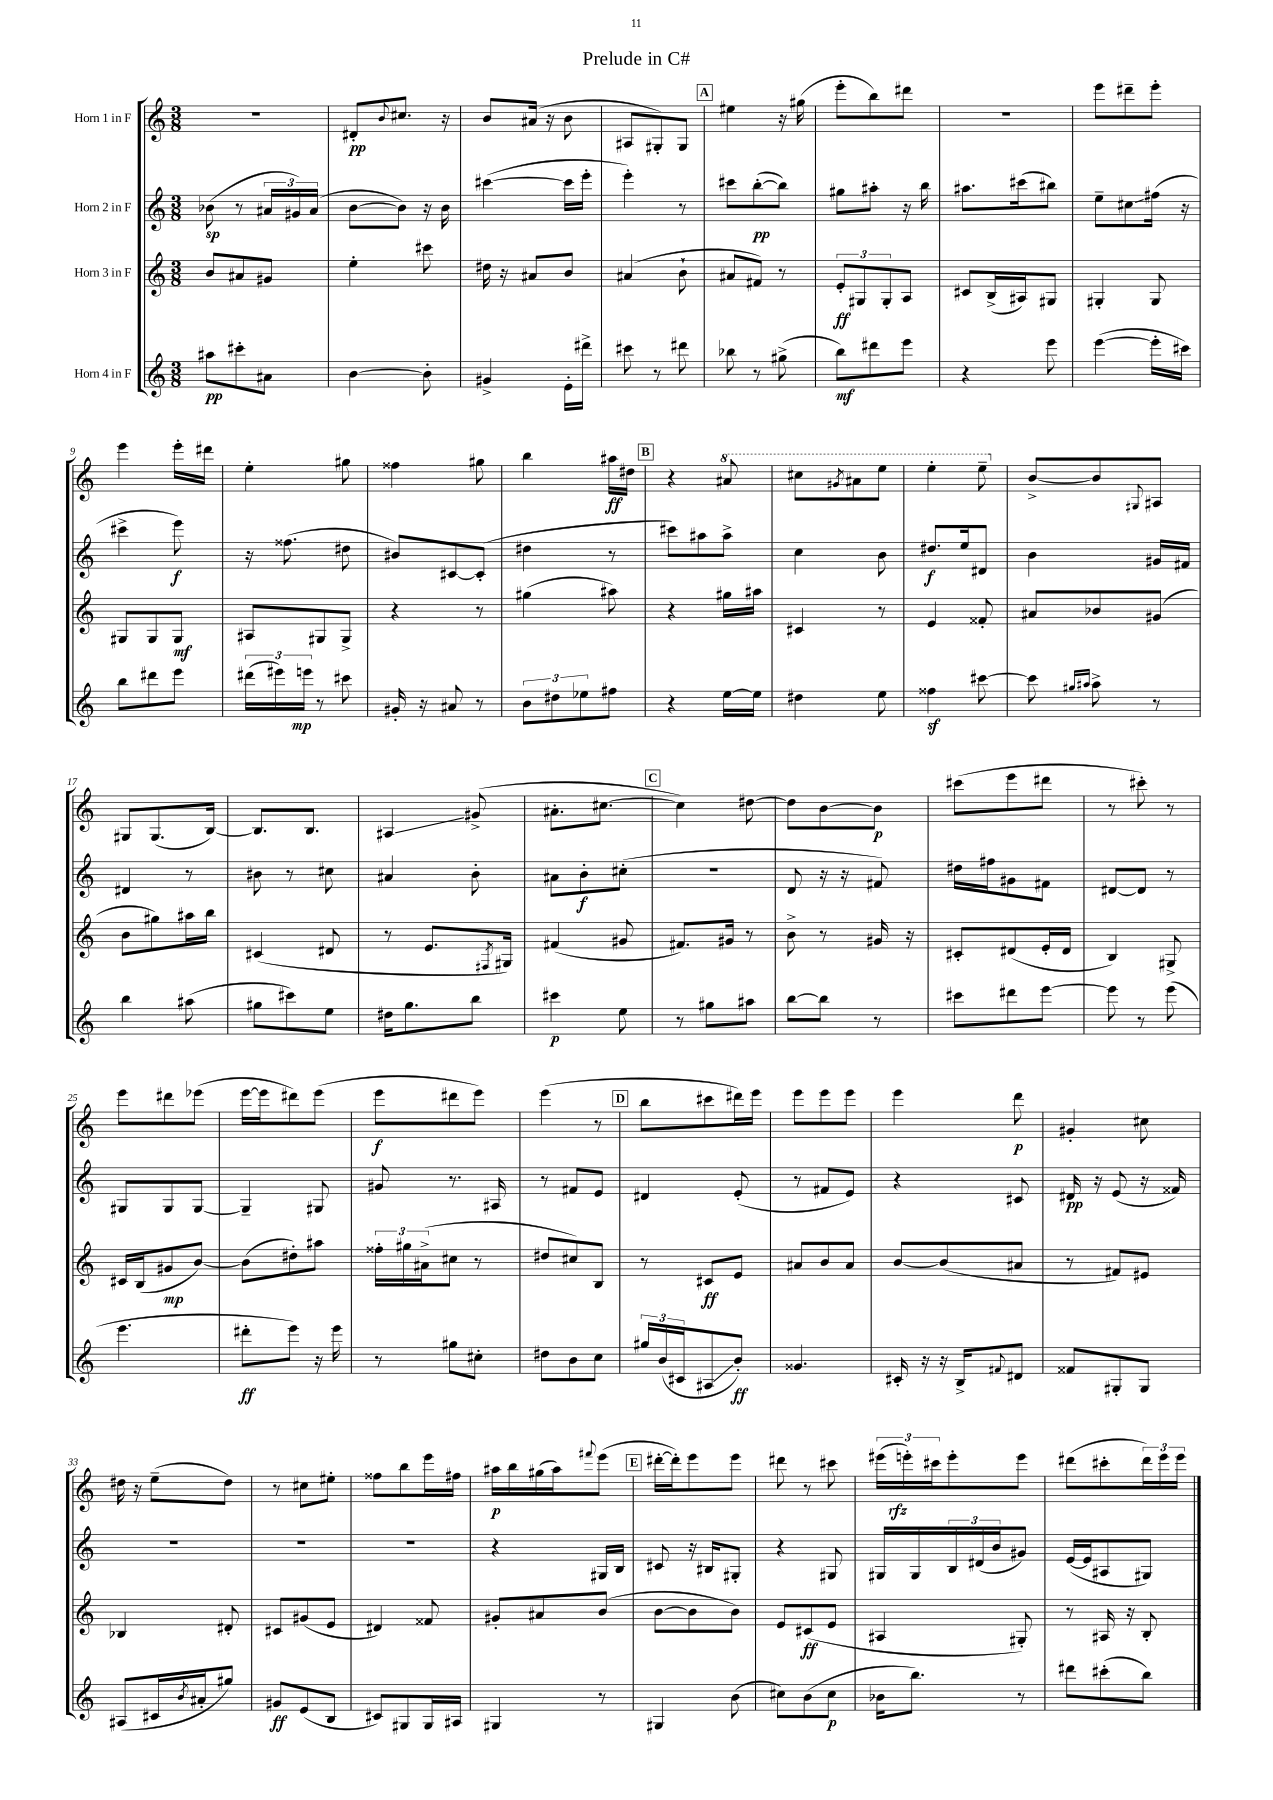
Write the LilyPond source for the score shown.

\header { title = "Prelude in C#" }
<<
\new StaffGroup <<
\new Staff = "s0" \with { instrumentName = "Horn 1 in F" } {
    \clef treble \key c \major \numericTimeSignature \time 3/8
    R4. |
    dis'8-.\pp \appoggiatura { b'8 } cis''8. r16 |
    b'8 ais'16( r16 b'8 |
    ais8 gis8-.) gis8 |
    \mark \markup { \box "A" } eis''4 r16 gis''16( |
    e'''8-. b''8) dis'''8 |
    r4. |
    e'''8 dis'''8-- e'''8-. |
    e'''4 e'''16-. dis'''16 |
    e''4-. gis''8 |
    fisis''4 gis''8 |
    b''4 ais''16\ff dis''16 |
    \mark \markup { \box "B" } r4 \ottava #1 ais''8 |
    cis'''8 \acciaccatura { gis''8 } ais''8 e'''8 |
    e'''4-. e'''8-- \ottava #0 |
    b'8~-> b'8 \appoggiatura { gis8 } ais8 |
    gis8 gis8.( b16~) |
    b8. b8. |
    ais4\glissando gis'8->( |
    ais'8.-. cis''8.~ |
    \mark \markup { \box "C" } cis''4) dis''8~ |
    dis''8 b'8~ b'8\p |
    cis'''8( e'''8 dis'''8 |
    r8 cis'''8-.) r8 |
    e'''8 dis'''8 ees'''8( |
    e'''16~ e'''16 dis'''8) e'''8( |
    e'''8\f dis'''8 e'''8) |
    e'''4( r8 |
    \mark \markup { \box "D" } b''8 cis'''8 dis'''16) e'''16 |
    e'''8 e'''8 e'''8 |
    e'''4 d'''8\p |
    gis'4-. cis''8 |
    dis''16 r16 e''8--( dis''8) |
    r8 cis''8 eis''8-. |
    fisis''8 b''8 e'''16 fis''16 |
    ais''16\p b''16 gis''16( ais''16) \appoggiatura { fis'''8 } e'''8( |
    \mark \markup { \box "E" } dis'''16~-. dis'''16-.) e'''8 e'''8 |
    dis'''8 r8 cis'''8 |
    \tuplet 3/2 { eis'''16( e'''16-.\rfz) cis'''16 } e'''8-. e'''8 |
    dis'''8( cis'''8-. \tuplet 3/2 { dis'''16) e'''16 e'''16 } \bar "|." |
}
\new Staff = "s1" \with { instrumentName = "Horn 2 in F" } {
    \clef treble \key c \major \numericTimeSignature \time 3/8
    bes'8\sp( r8 \tuplet 3/2 { ais'16 gis'16) ais'16( } |
    b'8~ b'8) r16 b'16 |
    cis'''4~( cis'''16 e'''16-. |
    e'''4-.) r8 |
    \mark \markup { \box "A" } cis'''8 b''8~-.\pp( b''8) |
    gis''8 ais''8-. r16 b''16 |
    ais''8. cis'''16( bis''8) |
    e''8-- cis''8\glissando fis''16( r16 |
    cis'''4-> e'''8\f) |
    r16 fisis''8.( dis''8 |
    bis'8) cis'8~ cis'8-.( |
    dis''4 r8 |
    \mark \markup { \box "B" } cis'''8) ais''8 ais''8-> |
    c''4 b'8 |
    dis''8.\f e''16 dis'8 |
    b'4 gis'16 fis'16 |
    dis'4 r8 |
    bis'8 r8 cis''8 |
    ais'4 b'8-. |
    ais'8 b'8-.\f cis''8-.( |
    \mark \markup { \box "C" } R4. |
    d'8 r16 r16 fis'8) |
    dis''16 fis''16 gis'8 fis'8 |
    dis'8~ dis'8 r8 |
    gis8 gis8 gis8~ |
    gis4-- gis8 |
    gis'8 r8. ais16 |
    r8 fis'8 e'8 |
    \mark \markup { \box "D" } dis'4 e'8-.( |
    r8 fis'8 e'8) |
    r4 cis'8 |
    dis'16\pp r16 e'8( r16 fisis'16) |
    R4. |
    R4. |
    R4. |
    r4 gis16 b16 |
    \mark \markup { \box "E" } cis'8 r16 bis16 gis8-. |
    r4 gis8 |
    gis16 gis16 \tuplet 3/2 { b16 dis'16( b'16 } gis'8) |
    e'16~( e'16 ais8 gis8) \bar "|." |
}
\new Staff = "s2" \with { instrumentName = "Horn 3 in F" } {
    \clef treble \key c \major \numericTimeSignature \time 3/8
    b'8 ais'8 gis'8 |
    e''4-. cis'''8 |
    dis''16 r16 ais'8 b'8 |
    ais'4( b'8-! |
    \mark \markup { \box "A" } ais'8 fis'8) r8 |
    \tuplet 3/2 { e'8-.\ff gis8 gis8-. } a8 |
    cis'8 b16->( ais16) gis8 |
    gis4-. gis8 |
    gis8 gis8 gis8\mf |
    ais8 gis8 gis8-> |
    r4 r8 |
    gis''4( ais''8) |
    \mark \markup { \box "B" } r4 gis''16 ais''16 |
    cis'4 r8 |
    e'4 fisis'8-. |
    ais'8 bes'8 gis'8( |
    b'8 gis''8) ais''16 b''16 |
    cis'4( dis'8 |
    r8 e'8. \acciaccatura { fis8 } gis16) |
    fis'4( gis'8 |
    \mark \markup { \box "C" } fis'8.) gis'16 r8 |
    b'8-> r8 gis'16 r16 |
    cis'8-. dis'8( e'16-. dis'16 |
    b4) gis8-> |
    cis'16 b16( gis'8\mp b'8~) |
    b'8( dis''8-.) ais''8 |
    \tuplet 3/2 { fisis''16-. gis''16 ais'16->( } cis''8 r8 |
    dis''8 cis''8) b8 |
    \mark \markup { \box "D" } r8 cis'8\ff e'8 |
    ais'8 b'8 ais'8 |
    b'8~ b'8( ais'8 |
    r8 fis'8) eis'8 |
    bes4 dis'8-. |
    cis'8 gis'8( e'8 |
    dis'4) fisis'8 |
    gis'8-. ais'8 b'8( |
    \mark \markup { \box "E" } b'8~ b'8 b'8) |
    e'8 cis'8\ff( e'8 |
    ais4 gis8-.) |
    r8 ais16 r16 b8-. \bar "|." |
}
\new Staff = "s3" \with { instrumentName = "Horn 4 in F" } {
    \clef treble \key c \major \numericTimeSignature \time 3/8
    ais''8\pp cis'''8-. ais'8 |
    b'4~ b'8-. |
    gis'4-> e'16-. dis'''16-> |
    cis'''8 r8 dis'''8 |
    \mark \markup { \box "A" } bes''8 r8 gis''8->( |
    b''8\mf) dis'''8 e'''8 |
    r4 e'''8 |
    e'''4~( e'''16-. cis'''16) |
    b''8 dis'''8 e'''8 |
    \tuplet 3/2 { dis'''16( eis'''16) e'''16\mp } r8 cis'''8 |
    gis'16-. r16 ais'8 r8 |
    \tuplet 3/2 { b'8 dis''8 ees''8 } fis''8 |
    \mark \markup { \box "B" } r4 e''16~ e''16 |
    dis''4 e''8 |
    fisis''4\sf cis'''8~ |
    cis'''8 \grace { gis''16 ais''16 } ais''8-> r8 |
    b''4 ais''8( |
    gis''8 cis'''8) e''8 |
    dis''16 g''8. b''8 |
    cis'''4\p e''8 |
    \mark \markup { \box "C" } r8 gis''8 ais''8 |
    b''8~ b''8 r8 |
    cis'''8 dis'''8 e'''8~ |
    e'''8 r8 e'''8( |
    e'''4. |
    dis'''8-.\ff e'''8) r16 e'''16 |
    r8 gis''8 cis''8-. |
    dis''8 b'8 c''8 |
    \mark \markup { \box "D" } \tuplet 3/2 { gis''16 b'16( cis'16 } ais8\glissando b'8-.\ff) |
    gisis'4. |
    cis'16-. r16 r16 b16-> \appoggiatura { fis'8 } dis'8 |
    fisis'8 gis8-. gis8 |
    ais8( cis'16 \acciaccatura { b'8 } ais'16-. gis''8) |
    gis'8\ff e'8( b8 |
    cis'8) gis8 gis16 ais16 |
    gis4 r8 |
    \mark \markup { \box "E" } gis4 b'8( |
    cis''8) b'8( cis''8\p |
    bes'16 b''8.) r8 |
    dis'''8 cis'''8-.( b''8) \bar "|." |
}
>>
>>
